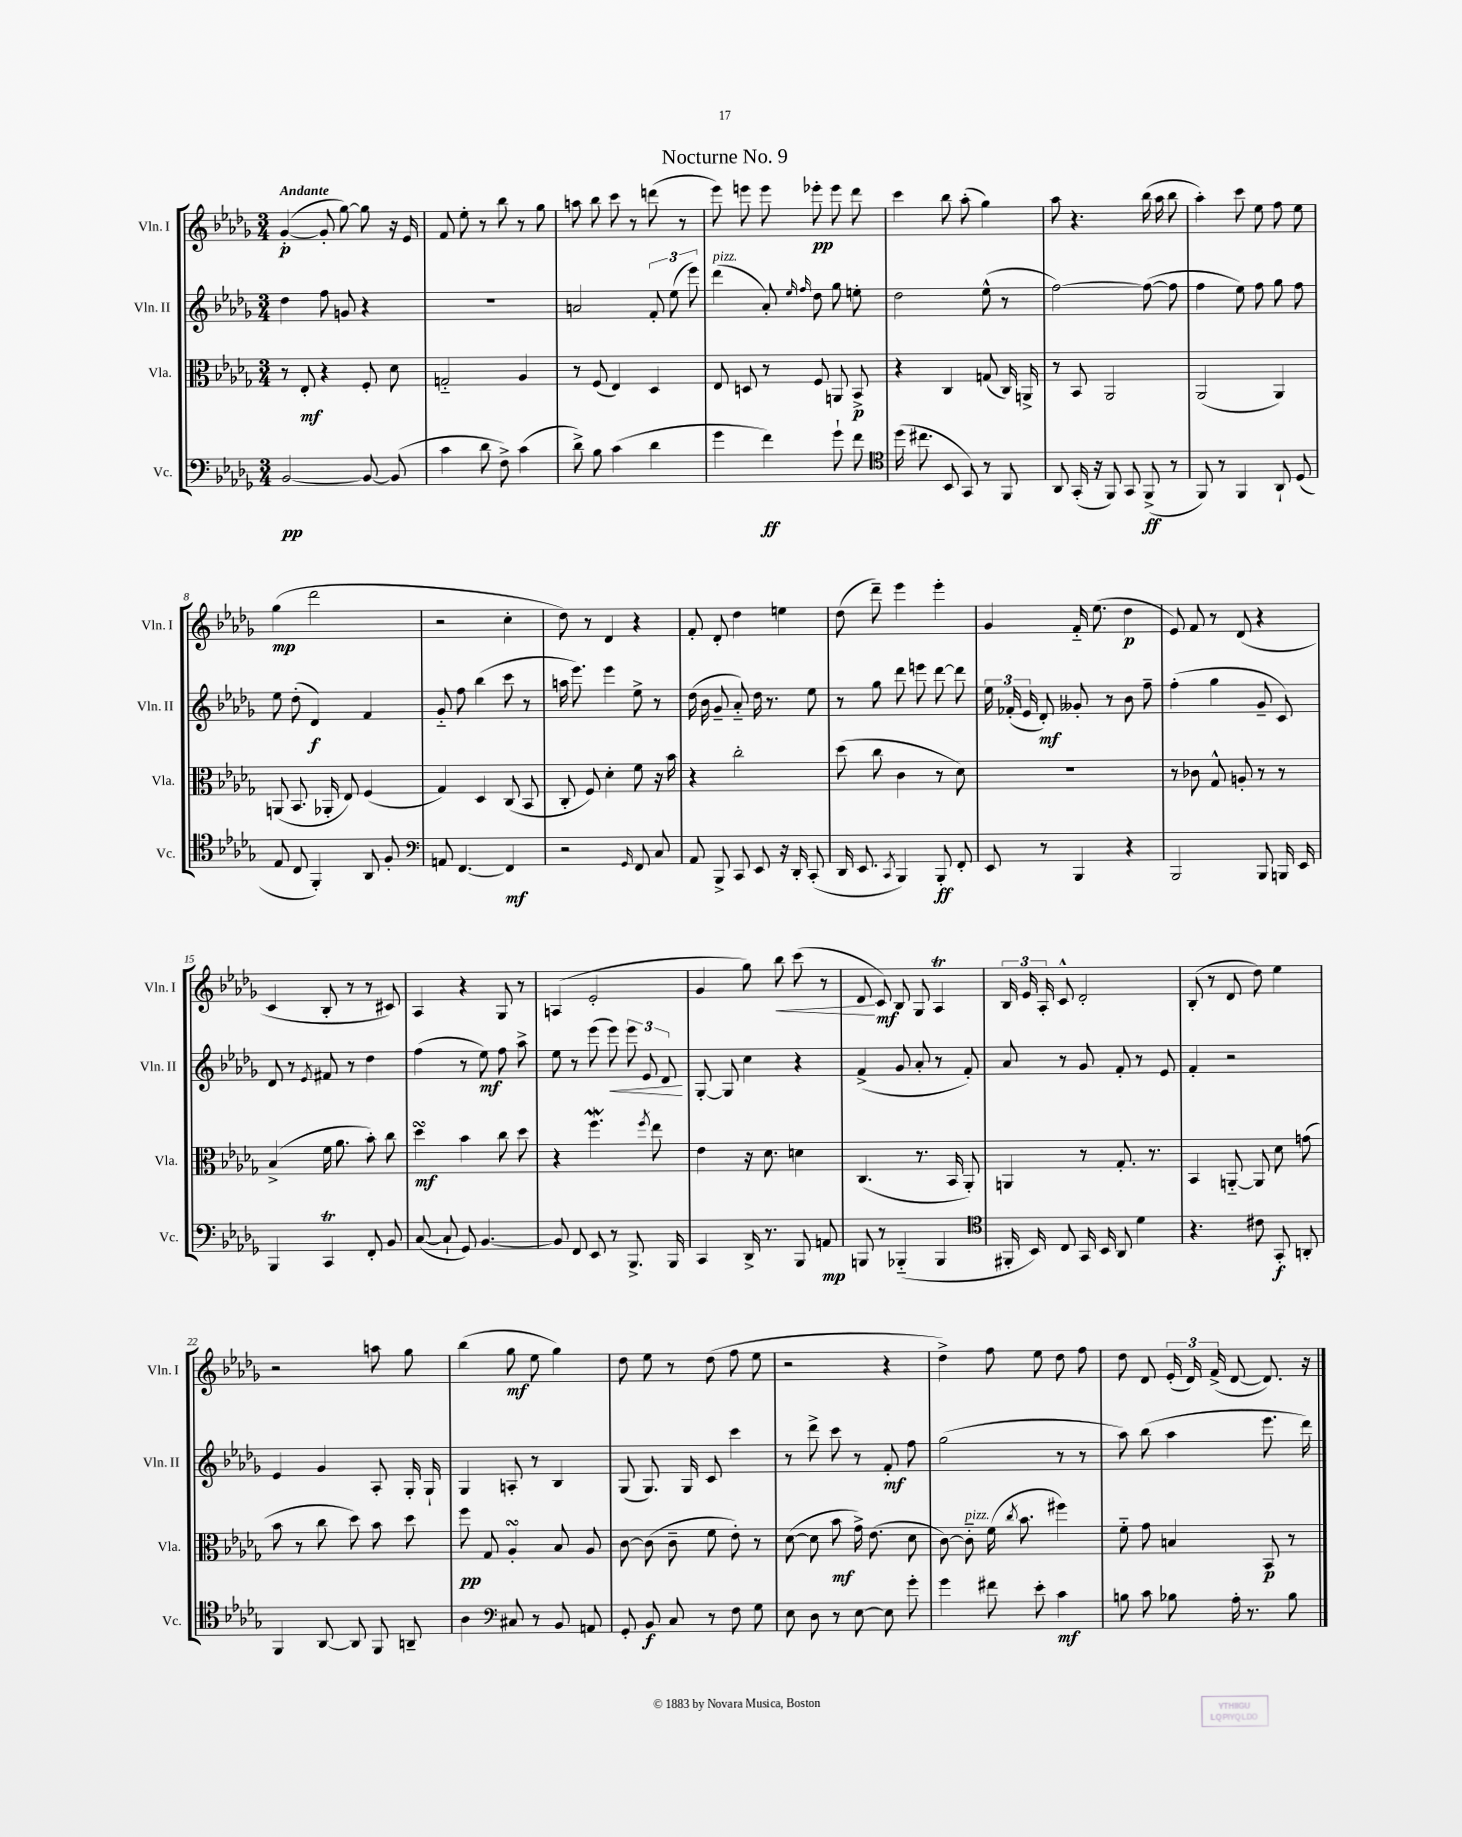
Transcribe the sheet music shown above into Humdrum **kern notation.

**kern	**dynam	**kern	**dynam	**kern	**dynam	**kern	**dynam
*part4	*part4	*part3	*part3	*part2	*part2	*part1	*part1
*staff4	*staff4	*staff3	*staff3	*staff2	*staff2	*staff1	*staff1
*I"Vc.	*	*I"Vla.	*	*I"Vln. II	*	*I"Vln. I	*
*I'Vc.	*	*I'Vla.	*	*I'Vln. II	*	*I'Vln. I	*
*clefF4	*	*clefC3	*	*clefG2	*	*clefG2	*
*k[b-e-a-d-g-]	*	*k[b-e-a-d-g-]	*	*k[b-e-a-d-g-]	*	*k[b-e-a-d-g-]	*
*M3/4	*	*M3/4	*	*M3/4	*	*M3/4	*
=1	=1	=1	=1	=1	=1	=1	=1
!	!	!	!	!	!	!LO:TX:a:B:t=Andante	!
[2BB-/	pp	8r	.	4dd-\	.	([4g-'/	p
.	.	8E-'/	mf	.	.	.	.
.	.	4r	.	8ff\	.	8g-'/]	.
.	.	.	.	8gn/	.	[8gg-\)	.
8BB-/_	.	8F'/	.	4r	.	8gg-\]	.
(8BB-/]	.	8d-\	.	.	.	16r	.
.	.	.	.	.	.	16e-/	.
=2	=2	=2	=2	=2	=2	=2	=2
4c\	.	2Gn/	.	2.r	.	8f/	.
.	.	.	.	.	.	8ee-'\	.
8d-\	.	.	.	.	.	8r	.
8F^\)	.	.	.	.	.	8bb-\	.
(4c\	.	4A-/	.	.	.	8r	.
.	.	.	.	.	.	8gg-\	.
=3	=3	=3	=3	=3	=3	=3	=3
8d-^\)	.	8r	.	2an/	.	8aan\	.
8B-\	.	(8F/	.	.	.	8bb-\	.
(4c\	.	4E-/)	.	.	.	8ccc\	.
.	.	.	.	.	.	8r	.
4d-\	.	4D-/	.	12f'/	.	(8dddn\	.
.	.	.	.	(12ee-\	.	.	.
.	.	.	.	.	.	8r	.
.	.	.	.	12eee-\)	.	.	.
=4	=4	=4	=4	=4	=4	=4	=4
!	!	!	!	!LO:TX:a:i:t=pizz.	!	!	!
4g-\	.	8E-/	.	(4ddd-\	.	8eee-\)	.
.	.	8Dn/	.	.	.	8eeen\	.
4f\)	ff	8r	.	8a-'/)	.	8eee\	.
.	.	.	.	16qqee-/	.	.	.
.	.	.	.	16qqff/	.	.	.
.	.	8F/	.	8dd-\	.	8eee-X'\	pp
8g-`\	.	8AAn/	.	8gg-\	.	8eee-\	.
8f\	.	8BB-^/	p	8een'\	.	8ddd-\	.
=5	=5	=5	=5	=5	=5	=5	=5
*clefC4	*	*	*	*	*	*	*
(16dd-\	.	4r	.	2dd-\	.	4ccc\	.
8.cc#X\	.	.	.	.	.	.	.
8BB-/	.	4C/	.	.	.	8bb-\	.
8GG-/)	.	.	.	.	.	(8aa-'\	.
8r	.	(8Gn/	.	(8ee-^^\	.	4gg-\)	.
8FF/	.	16C/)	.	8r	.	.	.
.	.	16AAn^/	.	.	.	.	.
=6	=6	=6	=6	=6	=6	=6	=6
8AA-/	.	8r	.	[2ff\)	.	8aa-\	.
(16GG-'/	.	8BB-/	.	.	.	4.r	.
16r	.	.	.	.	.	.	.
8FF/)	.	2AA-/	.	.	.	.	.
8GG-/	.	.	.	.	.	.	.
(8FF^/	ff	.	.	(8ff\_	.	(16bb-\	.
.	.	.	.	.	.	16aa-\	.
8r	.	.	.	8ff\]	.	8bb-\	.
=7	=7	=7	=7	=7	=7	=7	=7
8FF/)	.	(2AA-/	.	4ff\	.	4aa-'\)	.
8r	.	.	.	.	.	.	.
4FF/	.	.	.	8ee-\)	.	8ccc\	.
.	.	.	.	8ff\	.	8ee-\	.
8AA-`/	.	4AA-/)	.	8gg-\	.	8ff\	.
(8D-/	.	.	.	8ff\	.	8ee-\	.
!!LO:LB:g=z
=8	=8	=8	=8	=8	=8	=8	=8
8E-/	.	(8AAn/	.	8ee-\	.	(4gg-\	mp
8C/	.	8.BB-/	.	(8dd-'\	.	.	.
4FF'/)	.	.	.	4d-/)	f	2ddd-\	.
.	.	16AA-X'/	.	.	.	.	.
.	.	8E-/)	.	.	.	.	.
8AA-/	.	(4F/	.	4f/	.	.	.
8F'/	.	.	.	.	.	.	.
=9	=9	=9	=9	=9	=9	=9	=9
*clefF4	*	*	*	*	*	*	*
8AAn/	.	4G-/)	.	8g-/	.	2r	.
[4.FF/	.	.	.	8ff\	.	.	.
.	.	4D-/	.	(4bb-\	.	.	.
4FF/]	mf	(8C/	.	8ccc\	.	4cc'\	.
.	.	8BB-/	.	8r	.	.	.
=10	=10	=10	=10	=10	=10	=10	=10
2r	.	8C'/	.	16aan\	.	8dd-\)	.
.	.	.	.	8.eee-\)	.	.	.
.	.	8F/)	.	.	.	8r	.
.	.	4d-'\	.	4eee-\	.	4d-/	.
16qqGG-/	.	.	.	.	.	.	.
8FF/	.	8f\	.	8ee-^\	.	4r	.
8C/	.	16r	.	8r	.	.	.
.	.	16b-\	.	.	.	.	.
=11	=11	=11	=11	=11	=11	=11	=11
8AA-/	.	4r	.	(16dd-\	.	8f'/	.
.	.	.	.	16b-\	.	.	.
8BBB-^/	.	.	.	8g-~/	.	8d-'/	.
8CC/	.	2cc'\	.	8a-/)	.	4dd-\	.
8EE-/	.	.	.	16dd-\	.	.	.
.	.	.	.	8.r	.	.	.
16r	.	.	.	.	.	4een\	.
16DD-'/	.	.	.	.	.	.	.
(8CC'/	.	.	.	8ee-\	.	.	.
=12	=12	=12	=12	=12	=12	=12	=12
16DD-/	.	(8dd-\	.	8r	.	(8dd-\	.
8.EE-/	.	.	.	.	.	.	.
.	.	8cc\	.	8gg-\	.	8ddd-~\)	.
8qCC/	.	.	.	.	.	.	.
4BBB-/)	.	4c\	.	8ddd-\	.	4eee-\	.
.	.	.	.	8eeen\	.	.	.
8BBB-'/	ff	8r	.	[8ddd-\	.	4eee-'\	.
8FF'/	.	8d-\)	.	8ddd-\]	.	.	.
=13	=13	=13	=13	=13	=13	=13	=13
8EE-/	.	2.r	.	24ee-\	.	4g-/	.
.	.	.	.	(24f-X'/	.	.	.
.	.	.	.	24e-/	.	.	.
8r	.	.	.	8d-'/)	mf	.	.
4BBB-/	.	.	.	8g--X'/	.	16f/	.
.	.	.	.	.	.	(8.ee-\	.
.	.	.	.	8r	.	.	.
4r	.	.	.	8b-\	.	4dd-\	p
.	.	.	.	8ff~\	.	.	.
=14	=14	=14	=14	=14	=14	=14	=14
2BBB-/	.	8r	.	(4ff'\	.	8e-/)	.
.	.	8c-X\	.	.	.	8f/	.
.	.	8G-^^/	.	4gg-\	.	8r	.
.	.	8An'/	.	.	.	(8d-/	.
8BBB-/	.	8r	.	8g-~/	.	4r	.
16BBBn/	.	8r	.	8c/)	.	.	.
16EE-/	.	.	.	.	.	.	.
!!LO:LB:g=z
=15	=15	=15	=15	=15	=15	=15	=15
4BBB-/	.	(4B-^/	.	8d-/	.	4c/	.
.	.	.	.	8r	.	.	.
.	.	.	.	8qe-/	.	.	.
4CCt/	.	16f\	.	8f#X/	.	8B-'/	.
.	.	8.a-\	.	.	.	.	.
.	.	.	.	8r	.	8r	.
8FF'/	.	8b-'\)	.	4dd-\	.	8r	.
8BB-/	.	8cc\	.	.	.	8c#X/)	.
=16	=16	=16	=16	=16	=16	=16	=16
([8C/	.	4dd-sSSs\	mf	(4ff\	.	4A-/	.
8C`/]	.	.	.	.	.	.	.
8GG-/)	.	4b-\	.	8r	.	4r	.
[4.BB-/	.	.	.	8ee-\)	mf	.	.
.	.	8cc\	.	8ff\	.	8G-/	.
.	.	8dd-\	.	8aa-^\	.	8r	.
=17	=17	=17	=17	=17	=17	=17	=17
8BB-/]	.	4r	.	8ee-\	.	(4An/	.
8FF/	.	.	.	8r	.	.	.
8EE-/	.	4.ffW\	.	(8eee-\	.	2e-'/	.
!	!	!	!	!	!LO:HP:b	!	!
8r	.	.	.	8eee-\)	<	.	.
8.BBB-^/	.	.	.	12eee-\	.	.	.
.	.	.	.	12e-/	.	.	.
.	.	8qff/	.	.	.	.	.
.	.	8ee-\	.	.	.	.	.
.	.	.	.	12d-/	.	.	.
16BBB-/	.	.	.	.	.	.	.
.	.	.	.	.	[	.	.
=18	=18	=18	=18	=18	=18	=18	=18
4CC/	.	4e-\	.	[8G-'/	.	4g-/	.
.	.	.	.	8G-/]	.	.	.
16DD-^/	.	16r	.	4cc\	.	8gg-\)	.
8.r	.	8.d-\	.	.	.	.	.
!	!	!	!	!	!	!	!LO:HP:b
.	.	.	.	.	.	8bb-\	<
8BBB-/	.	4dn\	.	4r	.	(8ccc\	.
8AAn/	mp	.	.	.	.	8r	.
=19	=19	=19	=19	=19	=19	=19	=19
8BBBn/	.	(4.C/	.	(4f^/	.	8d-/	.
8r	.	.	.	.	.	8c/)	[ mf
(4BBB-X/	.	.	.	8g-/	.	8B-/	.
.	.	8.r	.	8a-'/	.	8G-/	.
4BBB-/	.	.	.	8r	.	4A-T/	.
.	.	16BB-/	.	.	.	.	.
.	.	8AA-'/)	.	8f'/)	.	.	.
=20	=20	=20	=20	=20	=20	=20	=20
*clefC4	*	*	*	*	*	*	*
16FF#X'/	.	4AAn/	.	8a-/	.	24B-/	.
.	.	.	.	.	.	24e-/	.
16BB-/)	.	.	.	.	.	.	.
.	.	.	.	.	.	24A-'/	.
8C/	.	.	.	8r	.	8c^^/	.
16GG-/	.	8r	.	8g-/	.	2d-'/	.
16BB-/	.	.	.	.	.	.	.
8AA-/	.	8.G-'/	.	8f'/	.	.	.
4d-\	.	.	.	8r	.	.	.
.	.	8.r	.	.	.	.	.
.	.	.	.	8e-/	.	.	.
=21	=21	=21	=21	=21	=21	=21	=21
4.r	.	4BB-/	.	4f'/	.	(8B-'/	.
.	.	.	.	.	.	8r	.
.	.	[8AAn/	.	2r	.	8d-/	.
8c#X\	.	8AA/]	.	.	.	8dd-\)	.
8GG-'/	f	8d-\	.	.	.	4ee-\	.
8AAn'/	.	(8gn\	.	.	.	.	.
!!LO:LB:g=z
=22	=22	=22	=22	=22	=22	=22	=22
4FF/	.	8b-\	.	4e-/	.	2r	.
.	.	8r	.	.	.	.	.
[8AA-/	.	8cc\	.	4g-/	.	.	.
8AA-/]	.	8dd-\)	.	.	.	.	.
8FF/	.	8b-\	.	8A-'/	.	8aan\	.
8AAn~/	.	8dd-\	.	16G-'/	.	8gg-\	.
.	.	.	.	16G-`/	.	.	.
=23	=23	=23	=23	=23	=23	=23	=23
4A-\	.	8ff\	pp	4G-/	.	(4bb-\	.
.	.	8G-/	.	.	.	.	.
*clefF4	*	*	*	*	*	*	*
8C#X/	.	4A-sSSS'/	.	8An'/	.	8gg-\	mf
8r	.	.	.	8r	.	8ee-\	.
8BB-/	.	8B-/	.	4B-/	.	4gg-\)	.
8AAn/	.	8A-/	.	.	.	.	.
=24	=24	=24	=24	=24	=24	=24	=24
8GG-'/	.	[8c\	.	(8G-/	.	8dd-\	.
8BB-/	f	(8c\]	.	8.G-/)	.	8ee-\	.
8C/	.	8c~\	.	.	.	8r	.
.	.	.	.	16G-/	.	.	.
8r	.	8f\	.	8c/	.	(8dd-\	.
8F\	.	8e-'\)	.	4ccc\	.	8ff\	.
8G-\	.	8r	.	.	.	8ee-\	.
=25	=25	=25	=25	=25	=25	=25	=25
8E-\	.	([8d-\	.	8r	.	2r	.
8D-\	.	8d-\]	.	8ddd-^\	.	.	.
8r	.	8b-\	mf	8ccc\	.	.	.
[8E-\	.	16g-^\)	.	8r	.	.	.
.	.	(8.e-\	.	.	.	.	.
8E-\]	.	.	.	8f'/	mf	4r	.
8g-'\	.	8d-\	.	8ff\	.	.	.
=26	=26	=26	=26	=26	=26	=26	=26
4g-\	.	[8c\)	.	(2gg-\	.	4dd-^\)	.
!	!	!LO:TX:a:i:t=pizz.	!	!	!	!	!
.	.	8c\]	.	.	.	.	.
8f#X\	.	(16f\	.	.	.	8ff\	.
.	.	8qcc/	.	.	.	.	.
.	.	8.b-\	.	.	.	.	.
8e-'\	.	.	.	.	.	8ee-\	.
4c\	mf	4ff#X\)	.	8r	.	8dd-\	.
.	.	.	.	8r	.	8ff\	.
=27	=27	=27	=27	=27	=27	=27	=27
8Bn\	.	8f\	.	8aa-\)	.	8dd-\	.
8c\	.	8g-\	.	(8bb-\	.	8d-/	.
8B-X\	.	4Bn/	.	4aa-\	.	(24e-'/	.
.	.	.	.	.	.	24d-/)	.
.	.	.	.	.	.	(24f^/	.
16A-'\	.	.	.	.	.	[8d-/	.
8.r	.	.	.	.	.	.	.
.	.	8BB-/	p	8.eee-\	.	8.d-/])	.
8B-\	.	8r	.	.	.	.	.
.	.	.	.	16ddd-\)	.	16r	.
==	==	==	==	==	==	==	==
*-	*-	*-	*-	*-	*-	*-	*-
